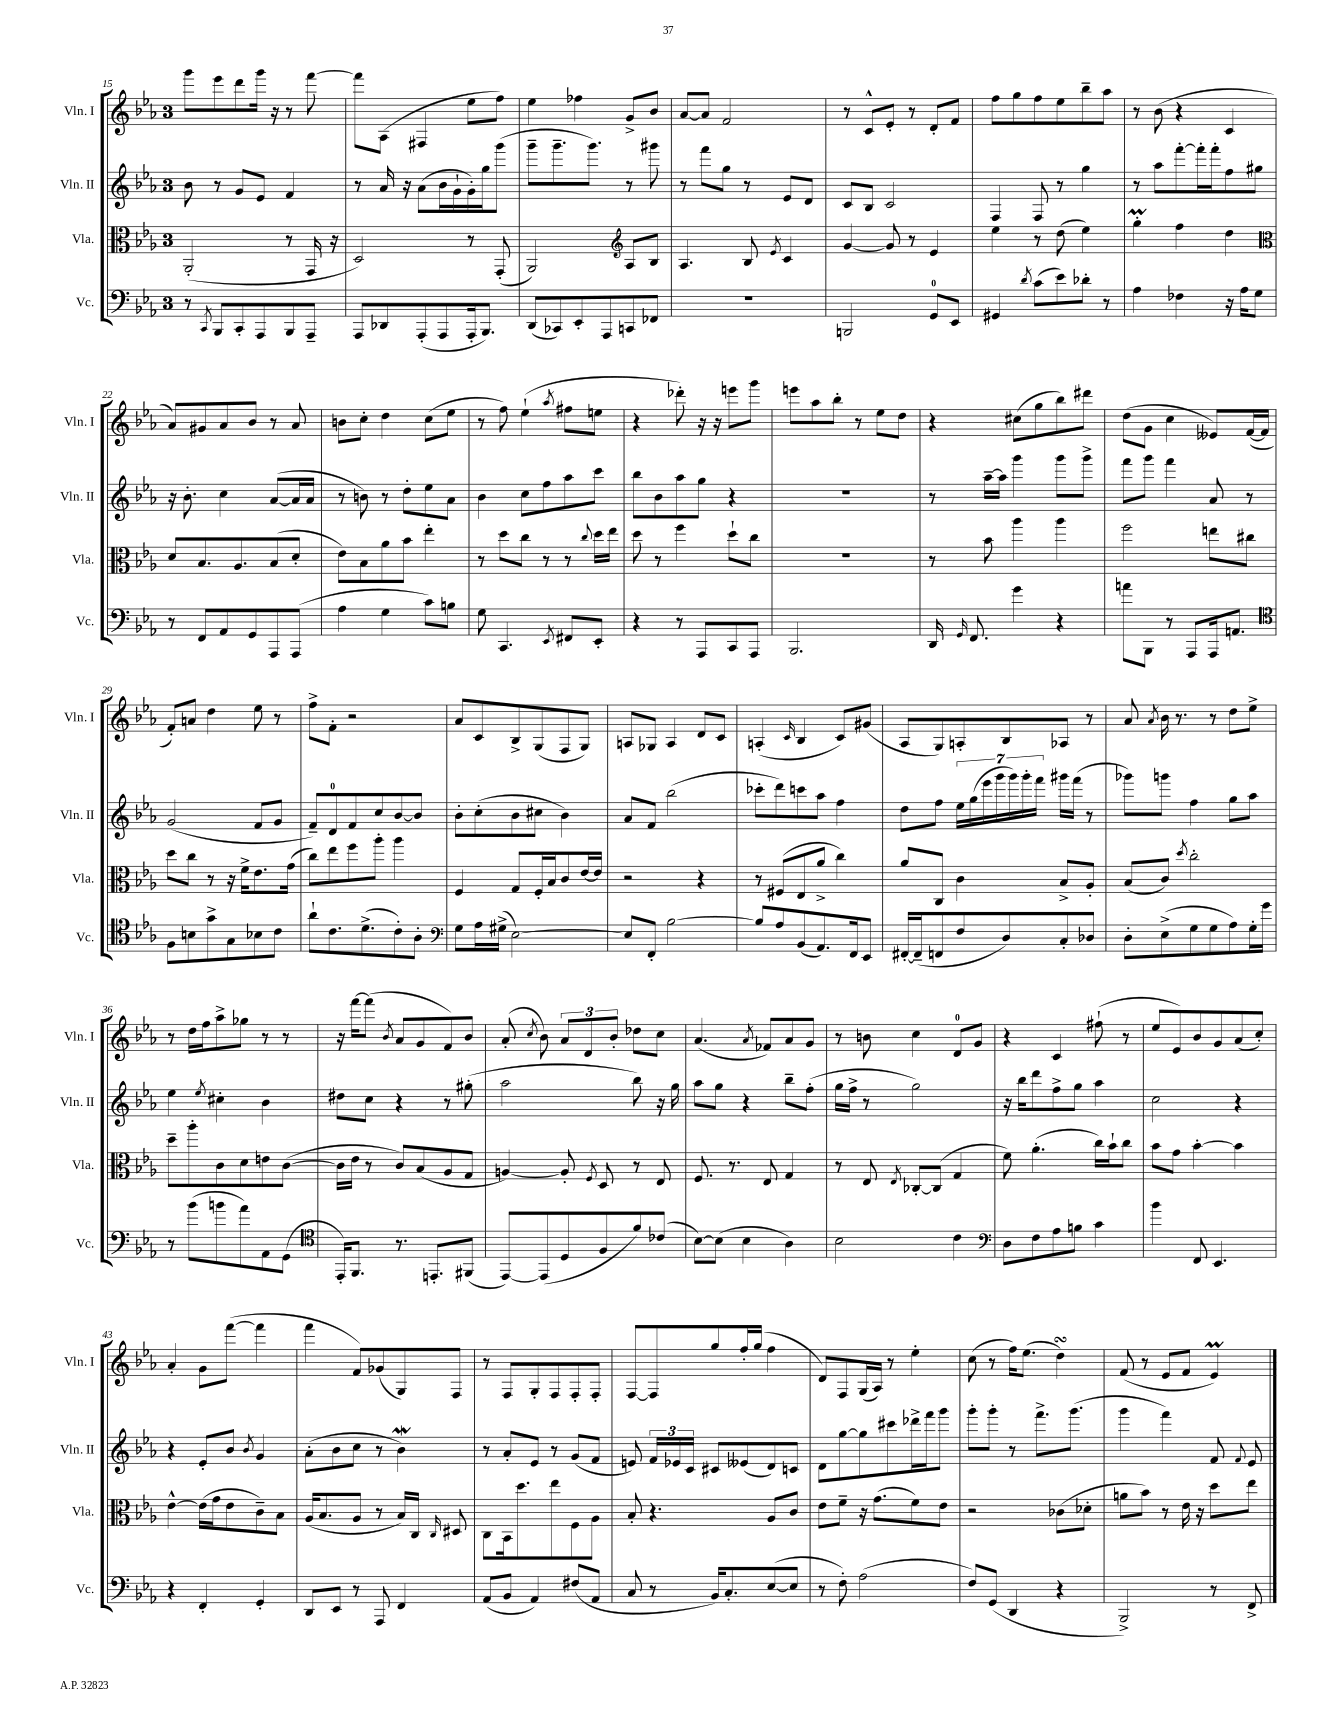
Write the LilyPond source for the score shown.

<<
\new StaffGroup <<
\new Staff = "s0" \with { instrumentName = "Vln. I" shortInstrumentName = "Vln. I" } {
    \clef treble \key ees \major \once \override Staff.TimeSignature.style = #'single-digit \time 3/4
    \autoBeamOff g'''8[ ees'''8 d'''8 g'''16] r16 r8 f'''8~ |
    f'''8[ aes8]( fis4 ees''8[ f''8]) |
    ees''4 fes''4 g'8[-> bes'8] |
    aes'8[~ aes'8] f'2 |
    r8 c'8[-^ ees'8]-. r8 d'8[-. f'8] |
    f''8[ g''8 f''8 ees''8 bes''8-- aes''8] |
    r8 bes'8( r4 c'4 |
    aes'8[) gis'8 aes'8 bes'8] r8 aes'8 |
    b'8[ c''8]-. d''4 c''8[( ees''8] |
    r8 f''8) ees''4-!( \acciaccatura { aes''8 } fis''8[ e''8] |
    r4 des'''8-.) r16 r16 e'''8[ g'''8] |
    e'''8[ aes''8 bes''8]-. r8 ees''8[ d''8] |
    r4 cis''8[( g''8 bes''8) dis'''8] |
    d''8[( g'8] c''4 eeses'8[) f'16~( f'16] |
    f'8[-.) a'8] d''4 ees''8 r8 |
    f''8[-> f'8]-. r2 |
    aes'8[ c'8 bes8-> g8( f8 g8]) |
    a8[ ges8] a4 d'8[ c'8] |
    a4-.( \grace { c'16 } bes4 c'8[) gis'8]( |
    aes8[ g8) a8-. bes8 aes8] r8 |
    aes'8 \acciaccatura { aes'8 } bes'16 r8. r8 d''8[ ees''8]-> |
    r8 d''16[ f''16 aes''8-> ges''8] r8 r8 |
    r16 f'''16[~ f'''8]( \acciaccatura { bes'8 } aes'8[ g'8 f'8) bes'8] |
    aes'8-.( \acciaccatura { c''8 } bes'8) \tuplet 3/2 { aes'8[ d'8 bes'8]-. } des''8[ c''8] |
    aes'4.( \acciaccatura { aes'8 } fes'8[) aes'8 g'8] |
    r8 b'8 c''4 d'8[-0 g'8] |
    r4 c'4 fis''8-!( r8 |
    ees''8[ ees'8) bes'8 g'8 aes'8( c''8]-.) |
    aes'4-. g'8[ f'''8]~( f'''4 |
    f'''4 f'8[) ges'8( g8) f8] |
    r8 f8[ g8-. f8 f8-. f8]-. |
    f8[~ f8 g''8 f''16-. g''16]( f''4 |
    d'8[) f8 g16( aes16]) r8 ees''4-. |
    c''8( r8 f''16[) ees''8.]( d''4\turn) |
    f'8( r8 ees'8[ f'8] ees'4\prall) \bar "|." |
}
\new Staff = "s1" \with { instrumentName = "Vln. II" shortInstrumentName = "Vln. II" } {
    \clef treble \key ees \major \once \override Staff.TimeSignature.style = #'single-digit \time 3/4
    \autoBeamOff bes'8 r8 g'8[ ees'8] f'4 |
    r8 aes'16 r16 aes'8[( bes'16 g'16-! g'16-.) g''16 g'''8]( |
    g'''8[-- g'''8.-- g'''8.]) r8 gis'''8 |
    r8 f'''8[ g''8] r8 ees'8[ d'8] |
    c'8[ bes8] c'2 |
    f4 f8 r8 g''4 |
    r8 aes''8[ f'''8~-. f'''16-. f'''16-. f''8 gis''8] |
    r16 bes'8.-. c''4 aes'8[~( aes'16 aes'16] |
    r8 b'8) r8 d''8[-. ees''8 aes'8] |
    bes'4 c''8[ f''8 aes''8 c'''8] |
    bes''8[ bes'8 aes''8 g''8] r4 |
    R2. |
    r8 aes''16[~-- aes''16] g'''4 g'''8[ g'''8]-> |
    f'''8[ g'''8] f'''4 aes'8 r8 |
    g'2( f'8[ g'8] |
    f'8[--) d'8-0 f'8 c''8 bes'8~ bes'8] |
    bes'8[-. c''8-.( bes'8 cis''8] bes'4) |
    aes'8[ f'8] bes''2( |
    ces'''8[-. d'''8) c'''8 aes''8] f''4 |
    d''8[ f''8] \tuplet 7/4 { ees''16[ g''16( ees'''16 g'''16 g'''16) g'''16-. f'''16] } gis'''16[ f'''16]( r8 |
    ges'''8[) g'''8] f''4 g''8[ aes''8] |
    ees''4 \acciaccatura { ees''8 } cis''4-. bes'4 |
    dis''8[ c''8] r4 r8 gis''8-.( |
    aes''2 bes''8) r16 g''16 |
    aes''8[ g''8] r4 bes''8[-- f''8]-.( |
    g''16[ f''16]-> r8 g''2) |
    r16 bes''16[ d'''8 f''8-> g''8] aes''4 |
    c''2 r4 |
    r4 ees'8[-. bes'8] \acciaccatura { bes'8 } g'4 |
    aes'8[-.( bes'8 c''8] r8 bes'4\mordent) |
    r8 aes'8[-. ees'8] r8 g'8[( f'8] |
    e'8) \tuplet 3/2 { f'16[ ees'16 c'16] } cis'8[ eeses'8( d'8) c'8] |
    d'8[ g''8~ g''8 cis'''8 des'''16-> f'''16 g'''8] |
    g'''8[-. g'''8]-. r8 f'''8.[-> g'''8.]( |
    g'''4 f'''4) f'8 \appoggiatura { f'8 } ees'8 \bar "|." |
}
\new Staff = "s2" \with { instrumentName = "Vla." shortInstrumentName = "Vla." } {
    \clef alto \key ees \major \once \override Staff.TimeSignature.style = #'single-digit \time 3/4
    \autoBeamOff aes,2-.( r8 g,16 r16 |
    d2) r8 g,8-.( |
    aes,2) \clef treble aes8[ bes8] |
    aes4. bes8 \acciaccatura { ees'8 } c'4 |
    g'4~ g'8 r8 ees'4 |
    ees''4 r8 d''8( ees''4) |
    g''4-.\prall f''4 d''4 |
    \clef alto d'8[ bes8. aes8. bes8( d'8]-. |
    ees'8[) bes8 aes'8 bes'8] ees''4-. |
    r8 d''8[ c''8] r8 r8 \appoggiatura { c''8 } d''16[ ees''16] |
    d''8 r8 f''4 d''8[-! c''8] |
    R2. |
    r8 bes'8 aes''4 aes''4 |
    f''2 e''8[ cis''8] |
    d''8[ c''8] r8 r16 f'16[-> ees'8. g'16]( |
    c''8[) ees''8 f''8 aes''8]-. aes''4 |
    f4 g8[ f16-. bes16 c'8 ees'16~ ees'16] |
    r2 r4 |
    r8 fis8[( ees8 aes'8]-> c''4) |
    aes'8[ c8] c'4 bes8[-> aes8]-. |
    bes8[( c'8]) \acciaccatura { d''8 } c''2-. |
    d''8[-- aes''8-. c'8 d'8 e'8 c'8]~( |
    c'16[ ees'16] r8 c'8[) bes8( aes8 g8] |
    a4~) a8-. \acciaccatura { f8 } d8 r8 ees8 |
    f8. r8. ees8 g4 |
    r8 ees8 \acciaccatura { ees8 } ces8[~-. ces8]( g4 |
    f'8) aes'4.-.( c''16[) bes'16-! c''8] |
    bes'8[ g'8] bes'4~-. bes'4 |
    ees'4~-^ ees'16[( g'16 ees'8 c'8--) bes8] |
    aes16[( bes8. aes8] r8 bes16[) c16] \grace { c16 } dis8 |
    c8[ bes,16 d''8. ees''8 f8 aes8] |
    bes8-. r4. aes8[ c'8] |
    ees'8[ f'8]-- r16 g'8.[( f'8) ees'8] |
    r2 ces'8[( des'8]-. |
    a'8[ bes'8]) r8 ees'16 r16 d''8[ ees''8] \bar "|." |
}
\new Staff = "s3" \with { instrumentName = "Vc." shortInstrumentName = "Vc." } {
    \clef bass \key ees \major \once \override Staff.TimeSignature.style = #'single-digit \time 3/4
    \autoBeamOff r8 \acciaccatura { c,8 } bes,,8[ c,8-. aes,,8 bes,,8 aes,,8]-- |
    aes,,8[ des,8 aes,,8-.( aes,,8 aes,,16-. bes,,8.]) |
    d,8[( ces,8) ees,8-. aes,,8 c,8 fes,8] |
    R2. |
    b,,2 g,8[-0 ees,8] |
    gis,4 \acciaccatura { d'8 } c'8[( ees'8) des'8]-. r8 |
    aes4 fes4 r16 aes16[ g8] |
    r8 f,8[ aes,8 g,8 aes,,8 aes,,8]( |
    aes4 g4 c'8[) b8] |
    g8 c,4. \acciaccatura { ees,8 } fis,8[ ees,8]-. |
    r4 r8 aes,,8[ c,8 aes,,8] |
    bes,,2. |
    d,16 \grace { g,16 } f,8. g'4 r4 |
    a'8[ bes,,8] r8 aes,,8[ aes,,16 a,8.] |
    \clef tenor f8[ b8 g'8-> g8 bes8 c'8] |
    aes'8[-! c'8. d'8.->( c'8-.) aes8]-. |
    \clef bass g8[ aes16 gis16]->( ees2~) |
    ees8[ f,8]-. bes2~ |
    bes8[ aes8 bes,8( aes,8.) f,16 ees,8] |
    fis,16[~-. fis,16--( f,8 f8 d8) c8-. des8] |
    d8[-. ees8->( g8 g8 aes8) g16-. g'16] |
    r8 bes'8[( b'8 aes'8) aes,8 g,8]( |
    \clef tenor ees,16[-.) f,8.] r8. e,8.[-. fis,8]( |
    ees,8[~) ees,8( d8 f8 f'8) ces'8]( |
    bes8[~) bes8]( bes4 aes4) |
    bes2 c'4 |
    \clef bass d8[ f8 aes8 b8] c'4 |
    bes'4 f,8 ees,4. |
    r4 f,4-. g,4-. |
    d,8[ ees,8] r8 aes,,8 f,4 |
    aes,8[( bes,8] aes,4) fis8[( aes,8] |
    c8 r8 bes,16[) c8.-. ees8~( ees8] |
    r8 f8-.) aes2( |
    f8[) g,8]( d,4 r4 |
    bes,,2->) r8 f,8-> \bar "|." |
}
>>
>>
\layout { \context { \Score currentBarNumber = #15 } }
